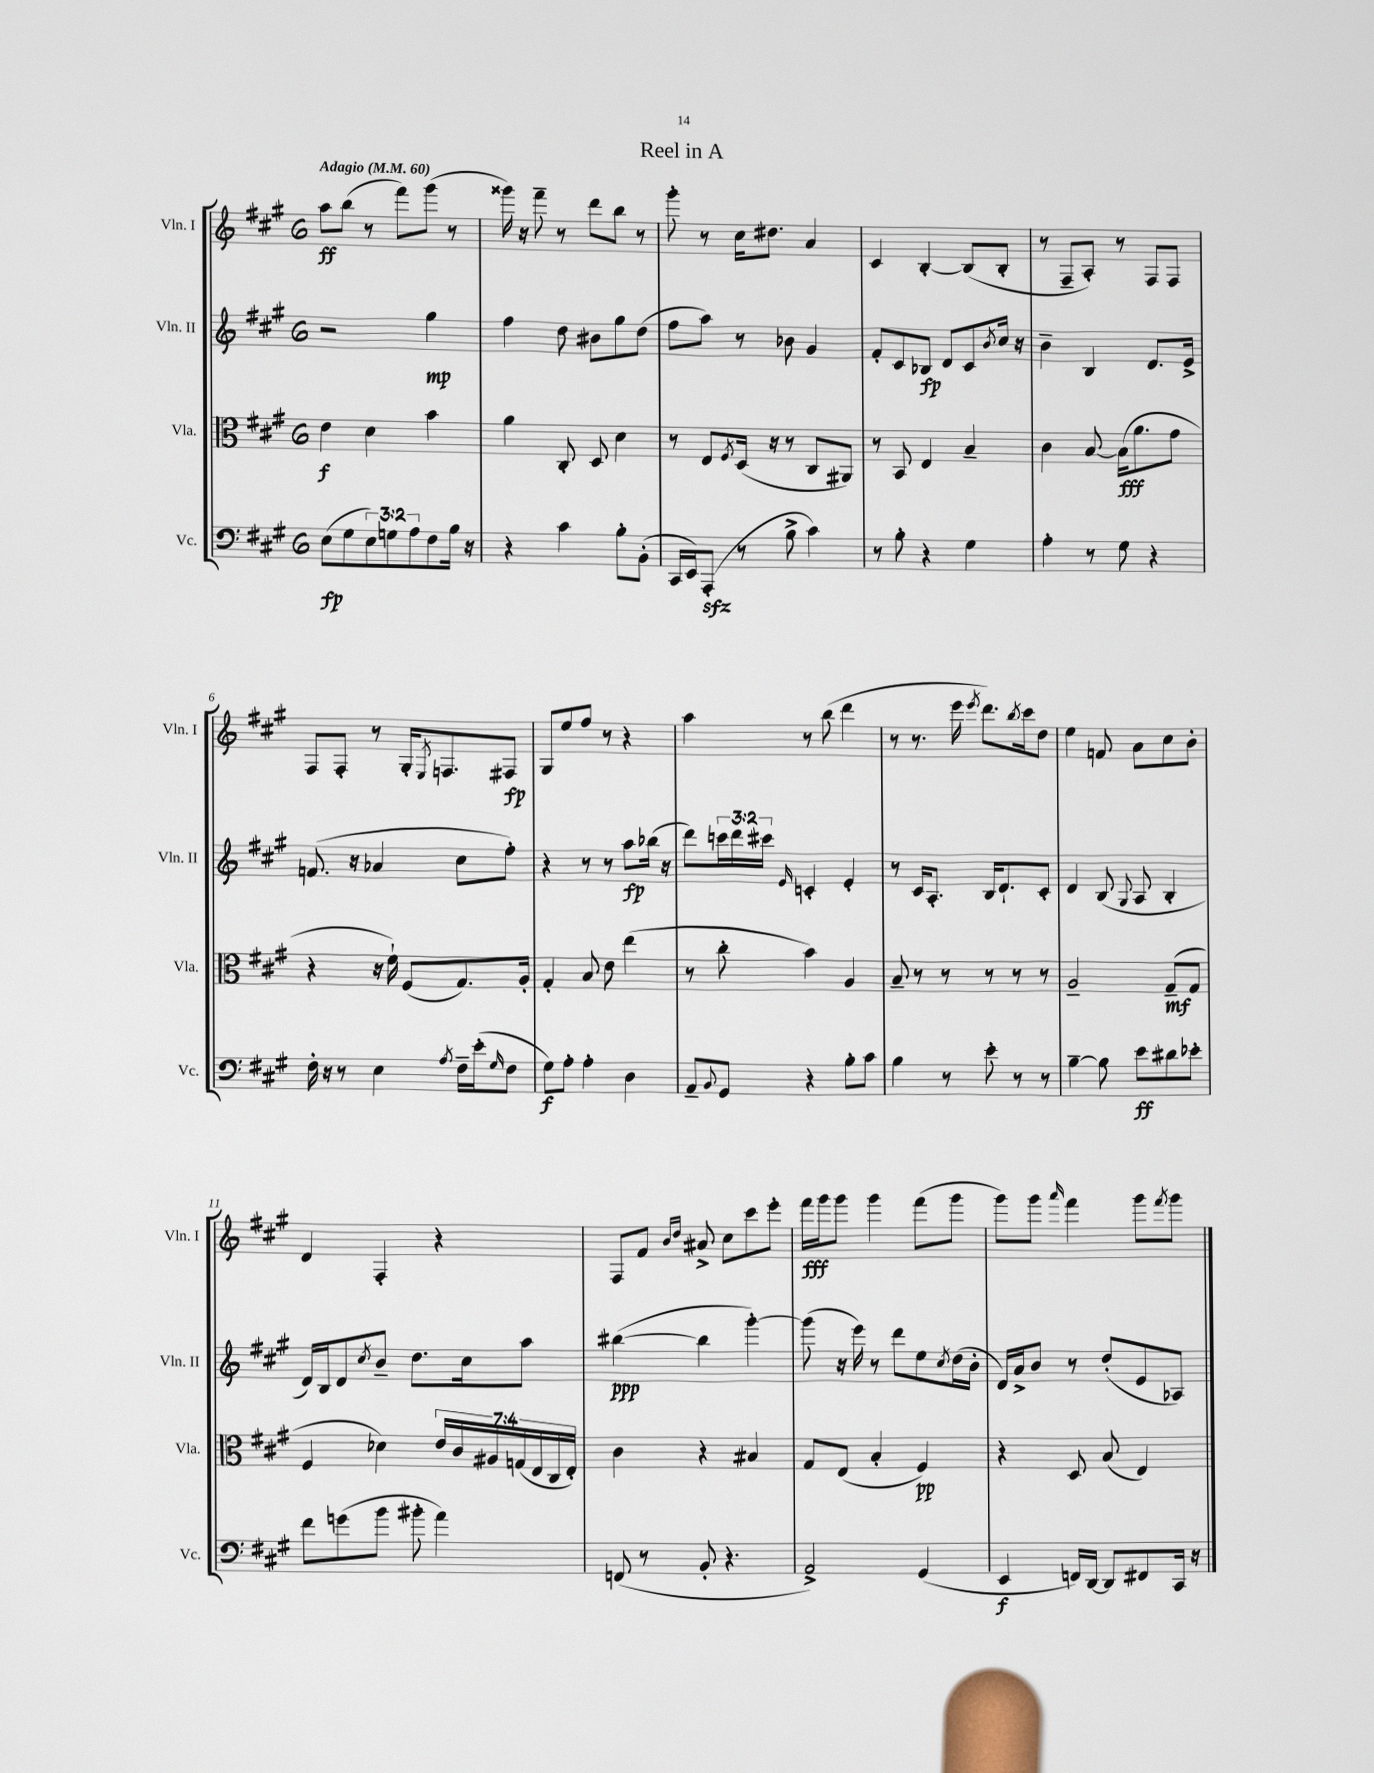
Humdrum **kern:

**kern	**kern	**kern	**kern
*staff4	*staff3	*staff2	*staff1
*clefF4	*clefC3	*clefG2	*clefG2
*k[f#c#g#]	*k[f#c#g#]	*k[f#c#g#]	*k[f#c#g#]
*M6/8	*M6/8	*M6/8	*M6/8
*MM60	*MM60	*MM60	*MM60
(8E	4e	2r	8aa
8G#	.	.	(8bb
12E)	4d	.	8r
12G	.	.	.
.	.	.	8fff#)
12A	.	.	.
8F#	4b	4gg#	(8ggg#
16B	.	.	8r
16r	.	.	.
=	=	=	=
4r	4a	4ff#	16ggg##)
.	.	.	16r
.	.	.	8fff#~
4c#	8C#'	8dd	8r
.	8D	8b#	8ddd
8B'	4d	8gg#	8bb
(8BB'	.	(8dd	8r
=	=	=	=
16CC#	8r	8ff#	8ggg#'
16EE)	.	.	.
(8AAA'	8E	8aa)	8r
.	8qF#	.	.
8r	(16D	8r	16cc#
.	16r	.	8.dd#
8B^	8r	8b-	.
4c#)	8C#	4g#	4a
.	8AA#)	.	.
=	=	=	=
8r	8r	8f#'	4c#
8B'	8BB	8c#	.
4r	4E	8B-	[4B'
.	.	8d	.
4G#	4B~	8c#	(8B]
.	.	8qb	.
.	.	16cc#	8B'
.	.	16r	.
=	=	=	=
4A'	4c#	4b~	8r
.	.	.	8F#~
8r	[8B	4B	8A')
8G#	(16B]	.	8r
.	8.a	.	.
4r	.	8.d	8F#
.	8g#	.	8F#
.	.	16e^	.
=	=	=	=
16F#'	4r	(8.f	8F#
16r	.	.	.
8r	.	.	8F#'
.	.	16r	.
4E	16r	4a-	8r
.	16f#`)	.	.
.	(8F#	.	16G#'
.	.	.	8qE
.	.	.	8.F
8qA	.	.	.
16F#~	8.G#)	8cc#	.
(16e'	.	.	.
16qqG#	.	.	.
8F#	.	8ff#')	8F#
.	16A'	.	.
=	=	=	=
8G#)	4G#'	4r	8G#
8A'	.	.	8ee
4A'	8B	8r	8ff#
.	8e	8r	8r
4D	(4ee	8aa	4r
.	.	(16bb-	.
.	.	16r	.
=	=	=	=
8AA~	8r	8ddd)	4aa
8qqBB	.	.	.
8GG#	8cc#'	24ccc	.
.	.	24ddd	.
.	.	24ccc#	.
.	.	16qqe	.
4r	4b)	4c'	8r
.	.	.	(8bb
8B'	4A	4e'	4ddd
8c#	.	.	.
=	=	=	=
4B	8B~	8r	8r
.	8r	16c#	8.r
.	.	8.A'	.
8r	8r	.	.
.	.	.	16eee
.	.	.	8qeee
8e'	8r	16B	8.ddd)
.	.	8.d`	.
8r	8r	.	.
.	.	.	8qbb
.	.	.	16ccc#
8r	8r	8c#'	8dd
=	=	=	=
[4B~	2A~	4d	4ee
8B]	.	(8B	8f
.	.	8qqG#	.
8e	.	8A	8a
8d#	(8G#~	4B'	8cc#
8e-'	8G#	.	8b'
=	=	=	=
8f#	4F#	16d)	4d
.	.	16B	.
(8g	.	8d	.
.	.	8qcc#	.
8b	4d-)	8b~	4F#'
8b#'	.	8.dd	.
4a)	28e	.	4r
.	28c#	.	.
.	.	16cc#	.
.	28A#	.	.
.	(28G	.	.
.	.	8aa	.
.	28E	.	.
.	28C#	.	.
.	28E')	.	.
=	=	=	=
(8FF	4c#	([4bb#	8F#
8r	.	.	8f#
.	.	.	16qqb
.	.	.	16qqdd
8BB'	4r	4bb#]	8a#^
4.r	.	.	8cc#
.	4B#	[4ggg#')	8ccc#
.	.	.	8eee'
=	=	=	=
2AA^)	8G#	(8ggg#]	16fff#
.	.	.	16ggg#
.	(8E	16r	8ggg#
.	.	16eee)	.
.	4B'	8r	4ggg#
.	.	8ddd	.
(4GG#	4F#)	8ee	(8fff#
.	.	8qcc#	.
.	.	(16dd	8ggg#
.	.	16b'	.
=	=	=	=
4EE	4r	16d)	8ggg#)
.	.	16a^	.
.	.	8b	8ggg#
.	.	.	16qqaaa
16FF)	8D	8r	4fff#
[16DD	.	.	.
8DD]	(8B	(8dd'	.
8FF#	4E)	8e	8ggg#
.	.	.	8qfff#
16CC#	.	8A-)	8ggg#
16r	.	.	.
==	==	==	==
*-	*-	*-	*-
